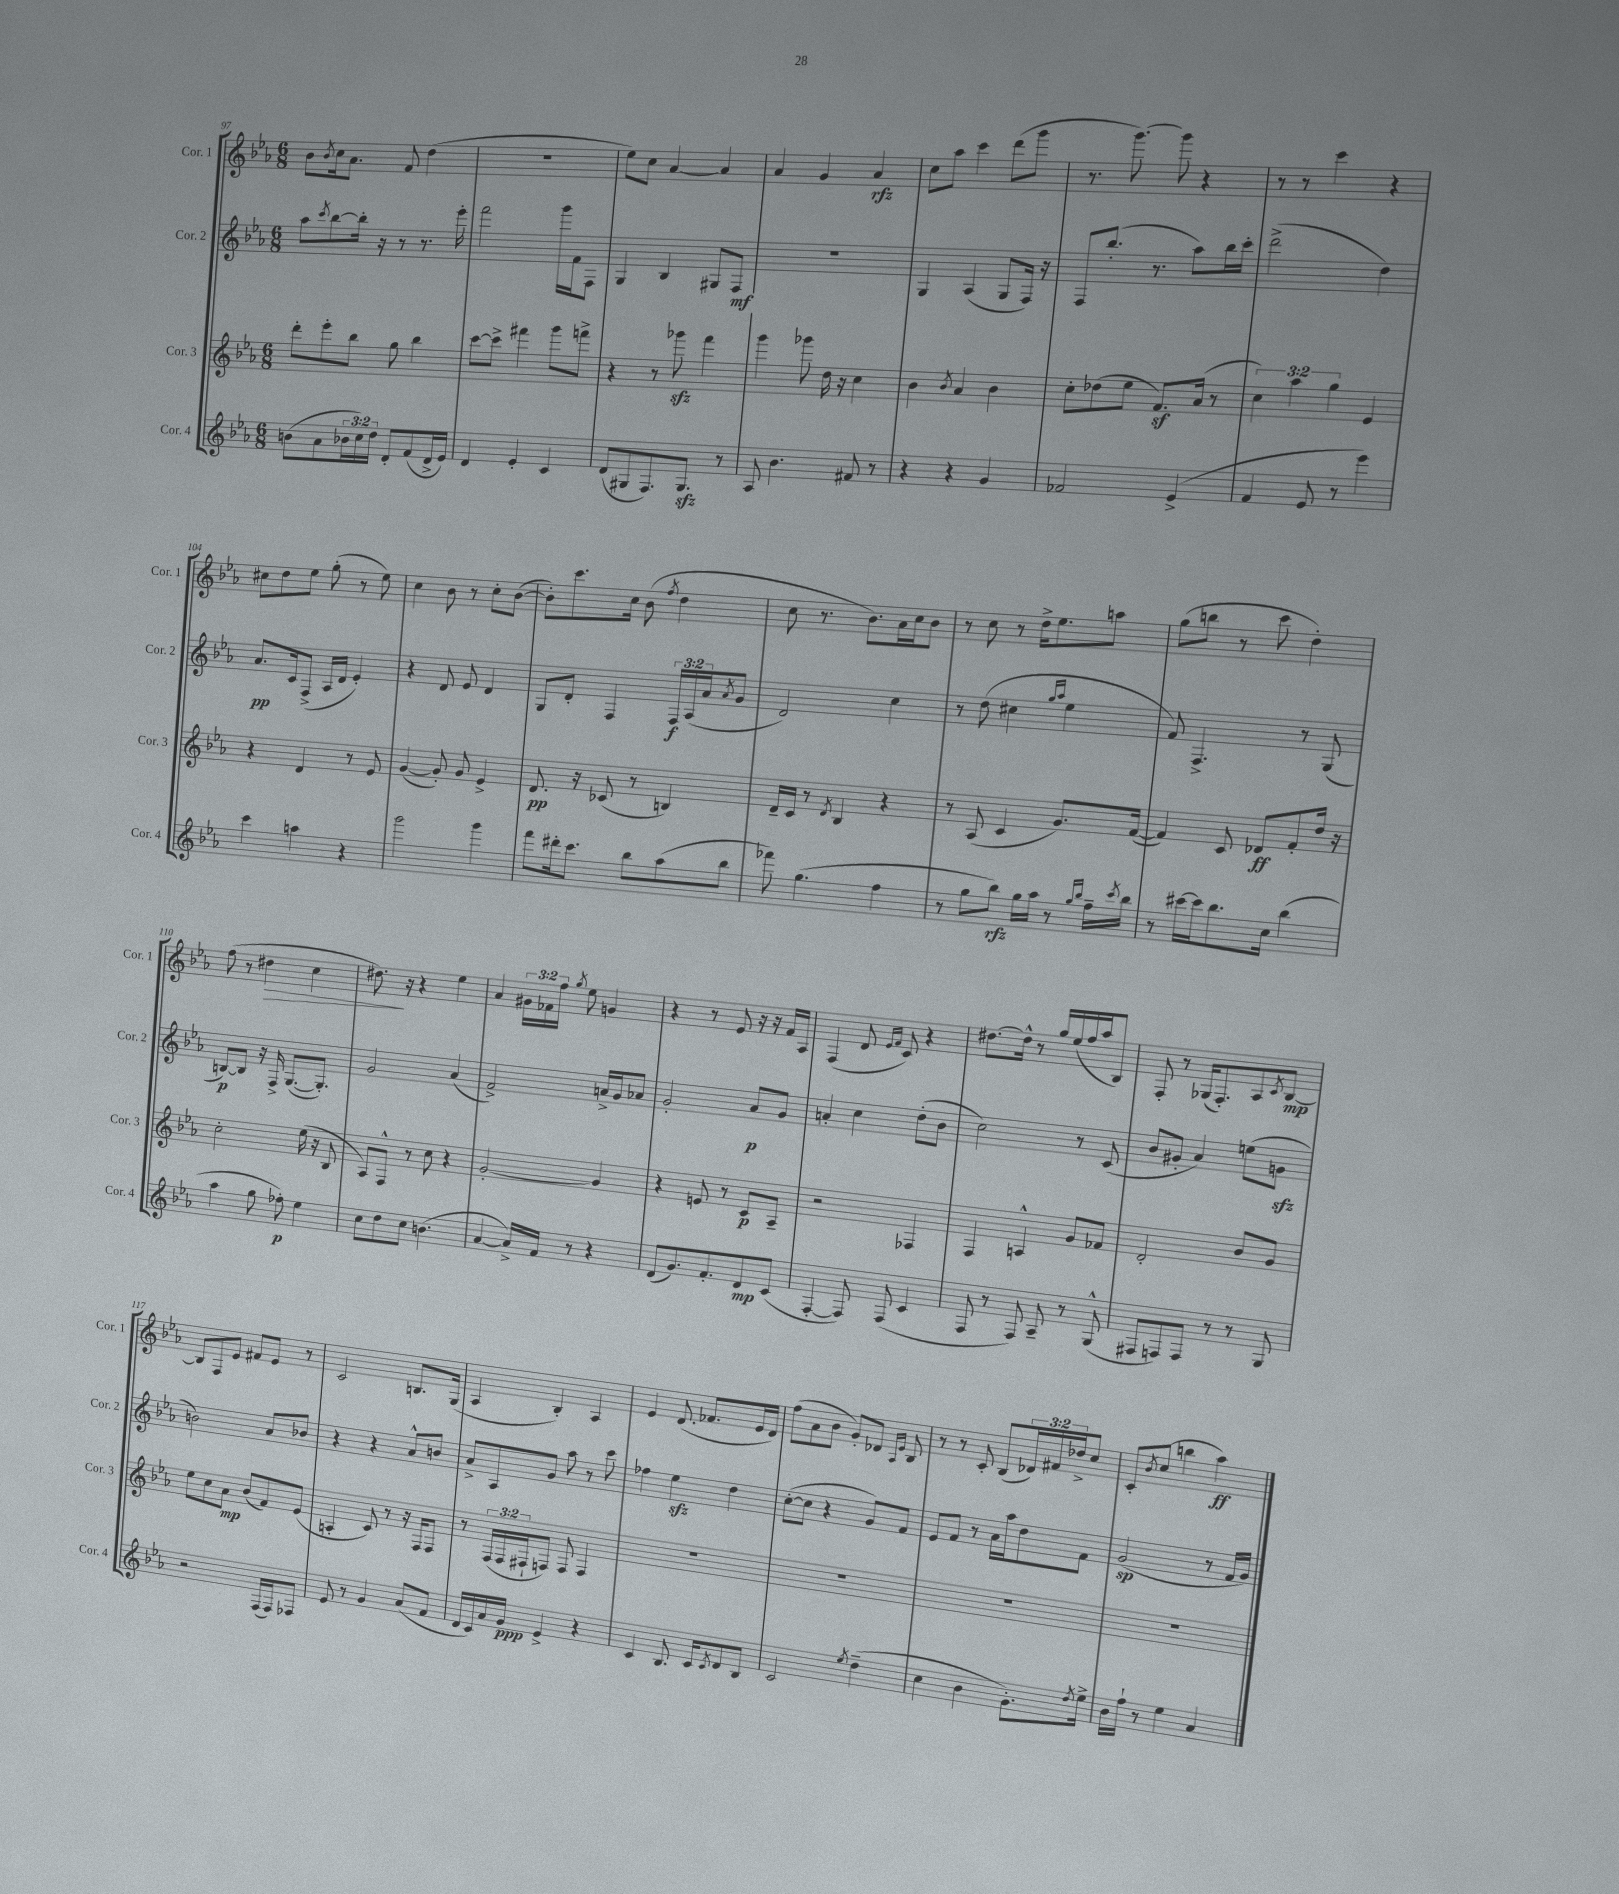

**kern	**dynam	**kern	**dynam	**kern	**dynam	**kern	**dynam
*part4	*part4	*part3	*part3	*part2	*part2	*part1	*part1
*staff4	*staff4	*staff3	*staff3	*staff2	*staff2	*staff1	*staff1
*I"Cor. 4	*	*I"Cor. 3	*	*I"Cor. 2	*	*I"Cor. 1	*
*I'Cor. 4	*	*I'Cor. 3	*	*I'Cor. 2	*	*I'Cor. 1	*
*clefG2	*	*clefG2	*	*clefG2	*	*clefG2	*
*k[b-e-a-]	*	*k[b-e-a-]	*	*k[b-e-a-]	*	*k[b-e-a-]	*
*M6/8	*	*M6/8	*	*M6/8	*	*M6/8	*
=97	=97	=97	=97	=97	=97	=97	=97
(8bn\L	.	8ddd'\L	.	8aa-\L	.	8b-\L	.
.	.	.	.	8qccc/	.	8qb-/	.
8a-\	.	8eee-'\	.	[8bb-\	.	16cc\k	.
.	.	.	.	.	.	8.a-\J	.
24b-X\L	.	8bb-\J	.	16bb-'\Jk]	.	.	.
24cc\)	.	.	.	.	.	.	.
.	.	.	.	16r	.	.	.
24dd\JJ	.	.	.	.	.	.	.
8d'/L	.	8gg\	.	8r	.	8f/	.
(8f/	.	4bb-\	.	8.r	.	(4dd\	.
16d^/L	.	.	.	.	.	.	.
16e-/JJ)	.	.	.	16eee-'\	.	.	.
=98	=98	=98	=98	=98	=98	=98	=98
4d/	.	[8ccc\L	.	2fff\	.	2.r	.
.	.	8ccc^\J]	.	.	.	.	.
4e-'/	.	4fff#X\	.	.	.	.	.
4c/	.	8ggg\L	.	16ggg\LL	.	.	.
.	.	.	.	16f\J	.	.	.
.	.	8fffn^\J	.	8F\J	.	.	.
=99	=99	=99	=99	=99	=99	=99	=99
(8d/L	.	4r	.	4G/	.	8ee-\L)	.
8G#X/	.	.	.	.	.	8cc\J	.
8.F/)	.	8r	.	4B-/	.	[4a-/	.
.	.	8ggg-Xzz\	.	.	.	.	.
8.G#zz/J	.	.	.	.	.	.	.
.	.	4fff\	.	8G#X/L	.	4a-/]	.
8r	.	.	.	8F/J	mf	.	.
=100	=100	=100	=100	=100	=100	=100	=100
8A-/	.	4ggg\	.	2.r	.	4a-/	.
4.b-\	.	.	.	.	.	.	.
.	.	8ggg-X\	.	.	.	4g/	.
.	.	16dd\	.	.	.	.	.
.	.	16r	.	.	.	.	.
8f#X/	.	4cc\	.	.	.	4a-/	rfz
8r	.	.	.	.	.	.	.
=101	=101	=101	=101	=101	=101	=101	=101
4r	.	4b-\	.	4G/	.	8cc\L	.
.	.	.	.	.	.	8aa-\J	.
.	.	8qb-/	.	.	.	.	.
4r	.	4a-/	.	(4A-/	.	4ccc\	.
4g/	.	4b-\	.	8G/L	.	(8ddd\L	.
.	.	.	.	16F/Jk)	.	8ggg\J	.
.	.	.	.	16r	.	.	.
=102	=102	=102	=102	=102	=102	=102	=102
2f-X/	.	8cc'\L	.	8F/L	.	8.r	.
.	.	(8dd-X\	.	(8.bb-'/J	.	.	.
.	.	.	.	.	.	[8.ggg\)	.
.	.	8ee-\J	.	.	.	.	.
.	.	.	.	8.r	.	.	.
.	.	8.fz/L)	.	.	.	8ggg\]	.
(4e-^/	.	.	.	8aa-\L)	.	4r	.
.	.	(16a-/Jk	.	.	.	.	.
.	.	8r	.	16bb-\L	.	.	.
.	.	.	.	16ccc'\JJ	.	.	.
=103	=103	=103	=103	=103	=103	=103	=103
4f/	.	6cc\)	.	(2ddd^\	.	8r	.
.	.	.	.	.	.	8r	.
.	.	6aa-\	.	.	.	.	.
8e-/	.	.	.	.	.	4ccc\	.
.	.	6gg\	.	.	.	.	.
8r	.	.	.	.	.	.	.
4eee-\)	.	4e-/	.	4dd\)	.	4r	.
!!LO:LB:g=z
=104	=104	=104	=104	=104	=104	=104	=104
4ccc\	.	4r	.	8.a-/L	pp	8cc#X\L	.
.	.	.	.	.	.	8dd\	.
.	.	.	.	16c/k	.	.	.
4aan\	.	4d/	.	(8F^/J	.	8ee-\J	.
.	.	.	.	16A-/LL	.	(8gg'\	.
.	.	.	.	16d/JJ	.	.	.
4r	.	8r	.	4e-'/)	.	8r	.
.	.	8e-/	.	.	.	8ee-\)	.
=105	=105	=105	=105	=105	=105	=105	=105
2ggg\	.	([4g/	.	4r	.	4cc\	.
.	.	8g'/])	.	8d/	.	8b-\	.
.	.	8g/	.	8e-/	.	8r	.
4ggg\	.	4e-^/	.	4d/	.	8cc'\L	.
.	.	.	.	.	.	([8b-\J	.
=106	=106	=106	=106	=106	=106	=106	=106
8fff\L	.	8.d/	pp	8G/L	.	8b-'\L])	.
16ddd#X'\k	.	.	.	8d'/J	.	8.ccc\	.
8.ccc\J	.	16r	.	.	.	.	.
.	.	(8c-X/	.	4F/	.	.	.
.	.	.	.	.	.	16cc\Jk	.
8bb-\L	.	8r	.	.	.	(8b-\	.
.	.	.	.	.	.	8qff/	.
(8aa-\	.	4Bn/)	.	24F/LL	f	4dd\	.
.	.	.	.	(24A-/	.	.	.
.	.	.	.	24a-/J	.	.	.
.	.	.	.	8qa-/	.	.	.
8bb-\J	.	.	.	8g/J	.	.	.
=107	=107	=107	=107	=107	=107	=107	=107
8fff-X\)	.	16d~/LL	.	2d/)	.	8cc\	.
.	.	16c/JJ	.	.	.	.	.
(4.gg\	.	8r	.	.	.	8.r	.
.	.	8qd/	.	.	.	.	.
.	.	4B-/	.	.	.	.	.
.	.	.	.	.	.	8.b-\L)	.
4ff\	.	4r	.	4cc\	.	16a-\L	.
.	.	.	.	.	.	16cc\J	.
.	.	.	.	.	.	8b-\J	.
=108	=108	=108	=108	=108	=108	=108	=108
8r	.	8r	.	8r	.	8r	.
8gg\L	.	(8A-/	.	(8dd\	.	8cc\	.
8bb-\J)	rfz	4c/	.	4cc#X\	.	8r	.
16gg\LL	.	.	.	.	.	16dd^\KL	.
16aa-\JJ	.	.	.	.	.	8.ee-\	.
.	.	.	.	16qqgg/LL	.	.	.
.	.	.	.	16qqaa-/JJ	.	.	.
8r	.	8.g/L)	.	4ee-\	.	.	.
16qqgg/LL	.	.	.	.	.	.	.
16qqbb-/JJ	.	.	.	.	.	.	.
16ff~\LL	.	.	.	.	.	8aan\J	.
8qccc/	.	.	.	.	.	.	.
16bb-\JJ	.	([16f/Jk	.	.	.	.	.
=109	=109	=109	=109	=109	=109	=109	=109
8r	.	4f/])	.	8f/)	.	(8gg\L	.
[16ccc#X\LL	.	.	.	4.F^/	.	8bbn\J	.
16ccc#\J]	.	.	.	.	.	.	.
8.bb-\	.	8c/	.	.	.	8r	.
.	.	8d-X/L	ff	.	.	8ccc\	.
16cc\Jk	.	.	.	.	.	.	.
(4bb-\	.	8f'/	.	8r	.	4dd'\)	.
.	.	16dd/Jk	.	(8G/	.	.	.
.	.	16r	.	.	.	.	.
!!LO:LB:g=z
=110	=110	=110	=110	=110	=110	=110	=110
4aa-\	.	2cc'\	.	[8Bn/L)	p	(8ff\	.
.	.	.	.	8B/J]	.	8r	.
!	!	!	!	!	!	!	!LO:HP:b
8gg\	.	.	.	16r	.	4dd#X\	>
.	.	.	.	16F^/	.	.	.
8ff-X'\)	p	.	.	([8.G/L	.	.	.
4ee-\	.	(16ee-\	.	.	.	4cc\	.
.	.	16r	.	8.G'/J])	.	.	.
.	.	8B-/	.	.	.	.	.
=111	=111	=111	=111	=111	=111	=111	=111
8cc\L	.	8A-/L)	.	2g/	.	8.dd#X\)	.
8dd\	.	8F^^/J	.	.	.	.	.
.	.	.	.	.	.	16r	]
8cc\J	.	8r	.	.	.	4r	.
(4.bn\	.	8cc\	.	.	.	.	.
.	.	4r	.	(4a-/	.	4ee-\	.
=112	=112	=112	=112	=112	=112	=112	=112
[4a-/	.	[2g'/	.	2f^/)	.	4a-/	.
16a-^/LL])	.	.	.	.	.	24g#X\LL	.
.	.	.	.	.	.	24f-X\	.
16f/JJ	.	.	.	.	.	.	.
.	.	.	.	.	.	24ff\JJ	.
.	.	.	.	.	.	8qgg/	.
8r	.	.	.	.	.	8ee-\	.
4r	.	4g/]	.	16an^/LL	.	4gn/	.
.	.	.	.	16g/J	.	.	.
.	.	.	.	8a-X/J	.	.	.
=113	=113	=113	=113	=113	=113	=113	=113
(8d/L	.	4r	.	2g'/	.	4r	.
8.g/)	.	.	.	.	.	.	.
.	.	8en/	.	.	.	8r	.
8.f'/	.	.	.	.	.	.	.
.	.	8r	.	.	.	8e-/	.
8d/	mp	8c/L	p	8a-/L	p	16r	.
.	.	.	.	.	.	16r	.
(8c/J	.	8A-~/J	.	8g/J	.	16f/LL	.
.	.	.	.	.	.	16A-/JJ	.
=114	=114	=114	=114	=114	=114	=114	=114
[4F'/	.	2r	.	4an'/	.	(4F/	.
8F/])	.	.	.	4cc\	.	8d/	.
.	.	.	.	.	.	16qqe-/LL	.
.	.	.	.	.	.	16qqf/JJ	.
(8F/	.	.	.	.	.	8c/)	.
4c/	.	4F-X/	.	(8dd'\L	.	4r	.
.	.	.	.	8b-\J	.	.	.
=115	=115	=115	=115	=115	=115	=115	=115
8F/	.	4F/	.	2cc\)	.	[8.dd#X\L	.
8r	.	.	.	.	.	.	.
.	.	.	.	.	.	16dd#^^\Jk]	.
8F/)	.	4An^^/	.	.	.	8r	.
8A-~/	.	.	.	.	.	16gg/LL	.
.	.	.	.	.	.	(16ee-/	.
8r	.	8g/L	.	8r	.	16ff/	.
.	.	.	.	.	.	16aa-/J	.
(8G^^/	.	8f-X/J	.	(8c/	.	8B-/J)	.
=116	=116	=116	=116	=116	=116	=116	=116
8F#X/L	.	2d'/	.	8b-/L	.	8F'/	.
8Fn/)	.	.	.	8g#X'/J	.	8r	.
8F/J	.	.	.	4a-/)	.	(16G-X/KL	.
.	.	.	.	.	.	8.F'/)	.
8r	.	.	.	.	.	.	.
8r	.	8b-/L	.	(8een\L	.	8A-/	.
.	.	.	.	.	.	8qc/	.
8G/	.	8g/J	.	8gnzz\J	.	[8B-/J	mp
!!LO:LB:g=z
=117	=117	=117	=117	=117	=117	=117	=117
2r	.	8ee-\L	.	2bn\)	.	8B-/L]	.
.	.	8cc\	.	.	.	8F/	.
.	.	8a-\J	mp	.	.	8e-/J	.
.	.	(8b-/L	.	.	.	8f#X/L	.
(16F/LL	.	8f/)	.	8a-/L	.	8e-/J	.
16F/J)	.	.	.	.	.	.	.
8F-X/J	.	(8e-/J	.	8b-X/J	.	8r	.
=118	=118	=118	=118	=118	=118	=118	=118
8e-/	.	4An'/	.	4r	.	2c/	.
8r	.	.	.	.	.	.	.
4g/	.	8c/)	.	4r	.	.	.
.	.	8r	.	.	.	.	.
(8a-/L	.	16r	.	8a-^^/L	.	8.Bn/L	.
.	.	16F/KL	.	.	.	.	.
8f/J	.	8F/J	.	8bn/J	.	.	.
.	.	.	.	.	.	(16G/Jk	.
=119	=119	=119	=119	=119	=119	=119	=119
16d/LL	.	8r	.	8a-^/L	.	4A-/	.
16c/)	.	.	.	.	.	.	.
16a-/	.	(24F/LL	.	8A-/	.	.	.
.	.	24F/	.	.	.	.	.
16g/JJ	ppp	.	.	.	.	.	.
.	.	24F#X`/J	.	.	.	.	.
4e-^/	.	8Fn/J)	.	8g/J	.	4B-'/)	.
.	.	8F/	.	8aa-\	.	.	.
4r	.	4F/	.	8r	.	4A-/	.
.	.	.	.	8ccc\	.	.	.
=120	=120	=120	=120	=120	=120	=120	=120
4c/	.	2.r	.	4ff-X\	.	4e-/	.
8.B-/	.	.	.	4ee-zz\	.	(8.d/	.
16c/KL	.	.	.	.	.	8.f-X/L	.
8qc/	.	.	.	.	.	.	.
8d/	.	.	.	4dd\	.	.	.
8B-/J	.	.	.	.	.	16e-/L	.
.	.	.	.	.	.	16d/JJ)	.
=121	=121	=121	=121	=121	=121	=121	=121
2c/	.	2.r	.	([8cc'\L	.	(8ff\L	.
.	.	.	.	8cc\J]	.	8a-\	.
.	.	.	.	4r	.	8b-\J	.
.	.	.	.	.	.	8g'/L)	.
8qee-/	.	.	.	.	.	.	.
(4dd~\	.	.	.	8g/L)	.	8d-X/J	.
.	.	.	.	.	.	16qqA-/LL	.
.	.	.	.	.	.	16qqe-/JJ	.
.	.	.	.	8f/J	.	8B-/	.
=122	=122	=122	=122	=122	=122	=122	=122
4cc\	.	2.r	.	8e-/L	.	8r	.
.	.	.	.	8f/J	.	8r	.
4b-\	.	.	.	8r	.	8c'/	.
.	.	.	.	16a-\LL	.	(8B-/L	.
.	.	.	.	16aa-\J	.	.	.
8.g'\L)	.	.	.	8dd\	.	24d-X/L)	.
.	.	.	.	.	.	24f#X/	.
.	.	.	.	.	.	24dd-X^/J	.
.	.	.	.	8f\J	.	8cc/J	.
8qdd/	.	.	.	.	.	.	.
16ee-^\Jk	.	.	.	.	.	.	.
=123	=123	=123	=123	=123	=123	=123	=123
16b-\LL	.	2.r	.	(2g/	sp	8c'/L	.
16ff`\JJ	.	.	.	.	.	.	.
.	.	.	.	.	.	8qb-/	.
8r	.	.	.	.	.	(8cc/J	.
4ee-\	.	.	.	.	.	4bbn\	.
4a-/	.	.	.	8r	.	4aa-\)	ff
.	.	.	.	16f/LL	.	.	.
.	.	.	.	16g/JJ)	.	.	.
==	==	==	==	==	==	==	==
*-	*-	*-	*-	*-	*-	*-	*-
